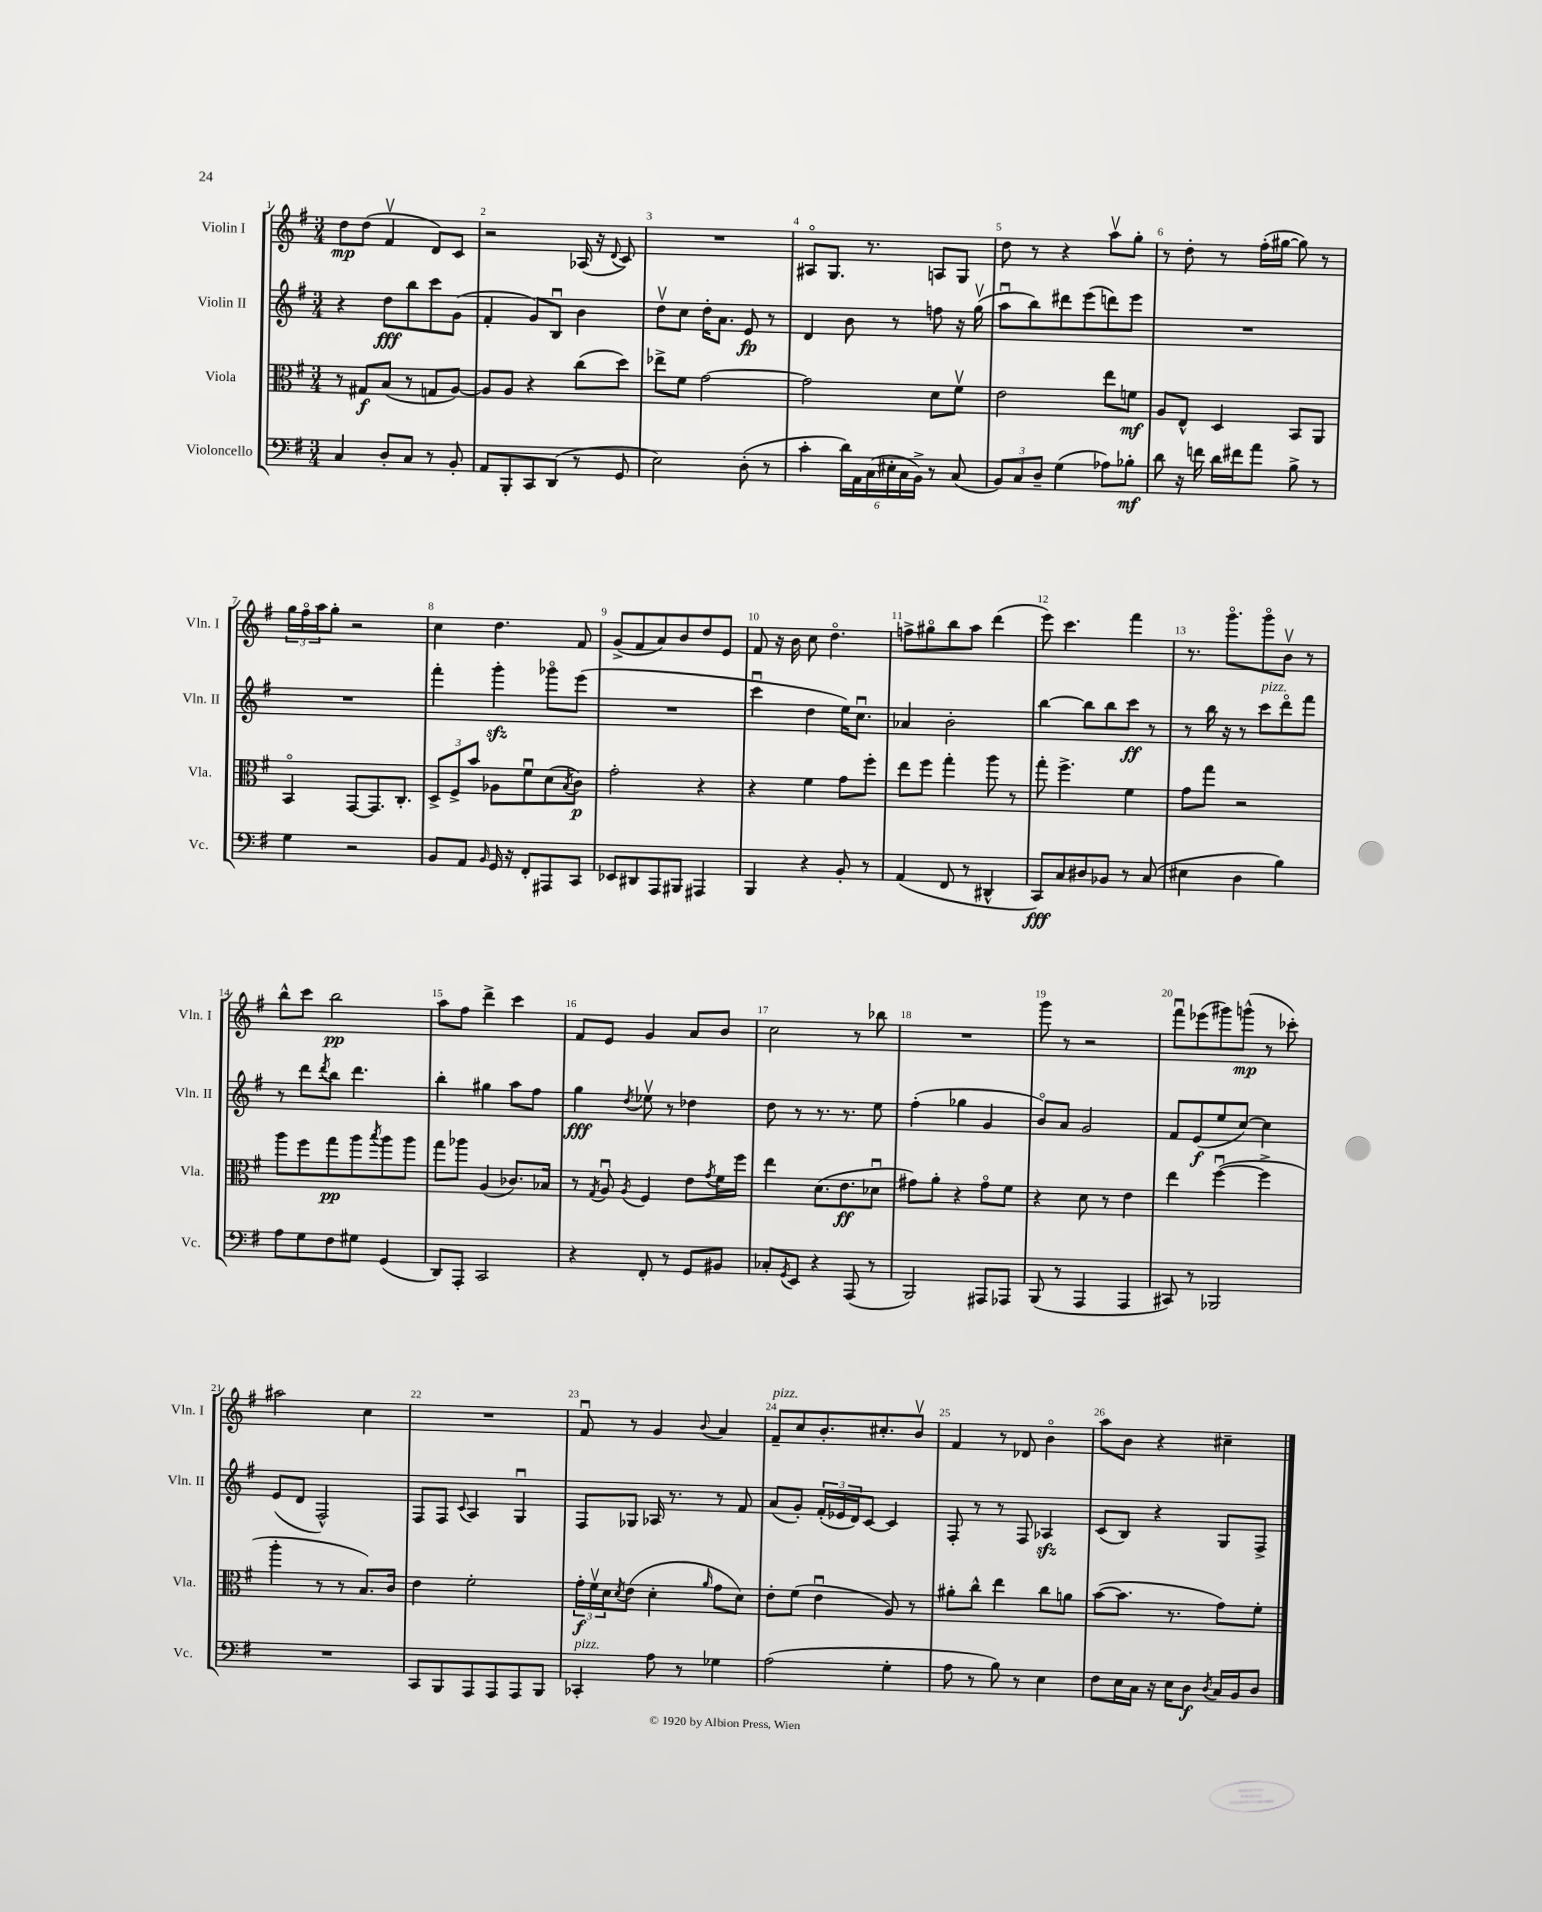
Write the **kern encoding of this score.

**kern	**kern	**kern	**kern
*staff4	*staff3	*staff2	*staff1
*clefF4	*clefC3	*clefG2	*clefG2
*k[f#]	*k[f#]	*k[f#]	*k[f#]
*M3/4	*M3/4	*M3/4	*M3/4
4C	8r	4r	8dd
.	8G#	.	(8dd
8D'	(8B	8dd	4f#v
8C	8r	8bb	.
8r	8G	8ccc	8d)
8BB'	[8A)	(8g	8c
=	=	=	=
8AA	8A]	4f#'	2r
8BBB'	8A	.	.
8CC	4r	8g)	.
(8DD	.	8Bu	.
8r	(8cc	4b	(16A-
.	.	.	16r
.	.	.	8qqd
8GG	8dd)	.	8c)
=	=	=	=
2E)	8ee-^	8ddv	2.r
.	8f#	8cc	.
.	[2g	16dd'	.
.	.	8.a	.
(8D'	.	8e	.
8r	.	8r	.
=	=	=	=
4c'	2g]	4d	8A#o
.	.	.	8.G
24d)	.	8b	.
24AA	.	.	.
.	.	.	8.r
(24C	.	.	.
24E#'	.	8r	.
24C	.	.	.
24BB^)	.	.	.
8r	8d	8ff	8A
(8C	8f#v	16r	8G
.	.	(16ggv	.
=	=	=	=
12BB)	2e	8aau	8dd
12C	.	.	.
.	.	8bb)	8r
12D~	.	.	.
(4G	.	8ddd#	4r
.	.	(8eee	.
8A-)	8ee	8ddd)	8aav
8B-'	8f	8eee	8gg'
=	=	=	=
8d	8A	2.r	8r
16r	8E^^	.	8dd'
16f	.	.	.
16d	4D	.	8r
16f#	.	.	.
8a	.	.	(16ff#'
.	.	.	[16gg#
8B^	8BB	.	8gg#])
8r	8AA	.	8r
=	=	=	=
4G	4BBo	2.r	24gg
.	.	.	24ff#o
.	.	.	24aa
.	.	.	8gg'
2r	[8GG	.	2r
.	8.GG]	.	.
.	8.C'	.	.
=	=	=	=
8BB	12D^	4fff#'	4cc
.	12F#^	.	.
8AA	.	.	.
.	12b	.	.
16qqBB	.	.	.
16GG	8A-	4ggg'	4.dd
16r	.	.	.
8FF#'	8f#u	.	.
8AAA#	(8d	8ggg-o	.
.	8qB	.	.
8CC	8c)	(8eee	8f#
=	=	=	=
8EE-	2g'	2.r	(8g^
8DD#	.	.	8f#
8AAA	.	.	8a)
8BBB#	.	.	8b
4AAA#	4r	.	8dd
.	.	.	8e
=	=	=	=
4BBB	4r	4cccu	8f#
.	.	.	16r
.	.	.	16b
4r	4f#	4dd	8cc
.	.	.	4.ddo
8BB'	8g	16ee)	.
.	.	8.ccu	.
8r	8ff#'	.	.
=	=	=	=
(4AA	8ee	4a-	8ff^
.	8ff#	.	8gg#o
8FF#	4gg'	2b'	8bb
8r	.	.	8aa
4DD#^^	8aa	.	(4ddd
.	8r	.	.
=	=	=	=
8CC)	8gg'	[4bb	8eee)
8C	4.ff#^	.	4.ccc
8D#	.	8bb]	.
8BB-	.	8bb	.
8r	4f#	8ccc	4fff#
(8C	.	8r	.
=	=	=	=
4E#	8g	8r	8.r
.	8gg	16bb	.
.	.	16r	8.gggo
4D	2r	8r	.
.	.	8ccc	8gggo
4B)	.	8dddo	8bv
.	.	8fff#	8r
=	=	=	=
8A	8aa	8r	8bb^^
8G	8ff#	8ddd	8ccc
.	.	8qddd	.
8F#	8gg	8bb	2bb
8G#	8aa	4.ddd	.
.	8qbb	.	.
(4GG	8aa	.	.
.	8aa	.	.
=	=	=	=
8DD)	8gg	4bb'	8aa
8AAA'	8aa-	.	8ff#
2CC	(4A	4gg#	4ddd^
.	8.c-)	8aa	4ccc
.	.	8ff#	.
.	16B-	.	.
=	=	=	=
4r	8r	4gg	8f#
.	8qG	.	.
.	8Au	.	8e
.	8qA	8qdd	.
8FF#'	4F#	8ee-v	4g
8r	.	8r	.
8GG	8e	4dd-	8a
.	8qg	.	.
8BB#	16f#	.	8b
.	16ff#	.	.
=	=	=	=
8C-'	4ee	8dd	2cc
8qGG	.	.	.
8EE	.	8r	.
4r	(8.d	8.r	.
.	8.e	8.r	.
(8AAA	.	.	8r
8r	8d-u	8ee	8bb-
=	=	=	=
2BBB)	8g#)	(4ff#'	2.r
.	8a'	.	.
.	4r	4gg-	.
8AAA#	8g#o	4g	.
8AAA-	8f#	.	.
=	=	=	=
(8BBB	4r	8bo)	8ggg
8r	.	8a	8r
4AAA	8d	2g	2r
.	8r	.	.
4AAA	4e	.	.
=	=	=	=
8CC#)	4ee	8f#	8fff#u
8r	.	(8e	(8eee-
2BBB-	([4ff#u	8ee	8ggg#)
.	.	[8cc)	(8ggg^^
.	4ff#^]	4cc]	8r
.	.	.	8ccc-')
=	=	=	=
2.r	4aa'	(8e	2aa#
.	.	8d	.
.	8r	2F#^^)	.
.	8r	.	.
.	8.B)	.	4cc
.	16c	.	.
=	=	=	=
8CC	4e	8F#	2.r
8BBB	.	8F#	.
.	.	8qqc	.
8AAA	2f#'	4A	.
8AAA	.	.	.
8AAA	.	4Gu	.
8BBB	.	.	.
=	=	=	=
4CC-'	24g'	8F#	8f#u
.	24f#v	.	.
.	24d	.	.
.	8qd	.	.
.	(8e	8G-	8r
8A	4d'	16A-	4g
.	.	8.r	.
8r	.	.	.
.	16qqa	.	8qqb
4G-	8g	8r	4a
.	8d)	8f#	.
=	=	=	=
(2A	8e'	(8a	8f#~
.	(8f#	8g')	8cc
.	4eu	(24f#'	8.b'
.	.	24e-	.
.	.	24d)	.
.	.	[8c	.
.	.	.	8.cc#'
4G'	8A)	4c]	.
.	8r	.	8bv
=	=	=	=
8A	8a#'	8F#'	4f#
8r	8cc^^	8r	.
8B)	4ee	8r	8r
8r	.	8F#	8d-
4E	8cc	4A-	4bo
.	8a	.	.
=	=	=	=
8F#	([8b	(8c	8aa
16E	8.b]	8B)	8b
16C	.	.	.
16r	.	4r	4r
16E	8.r	.	.
8D	.	.	.
8qD	.	.	.
16C	8g)	8G	4cc#~
16BB	.	.	.
8D	8f#'	8F#^	.
==	==	==	==
*-	*-	*-	*-
